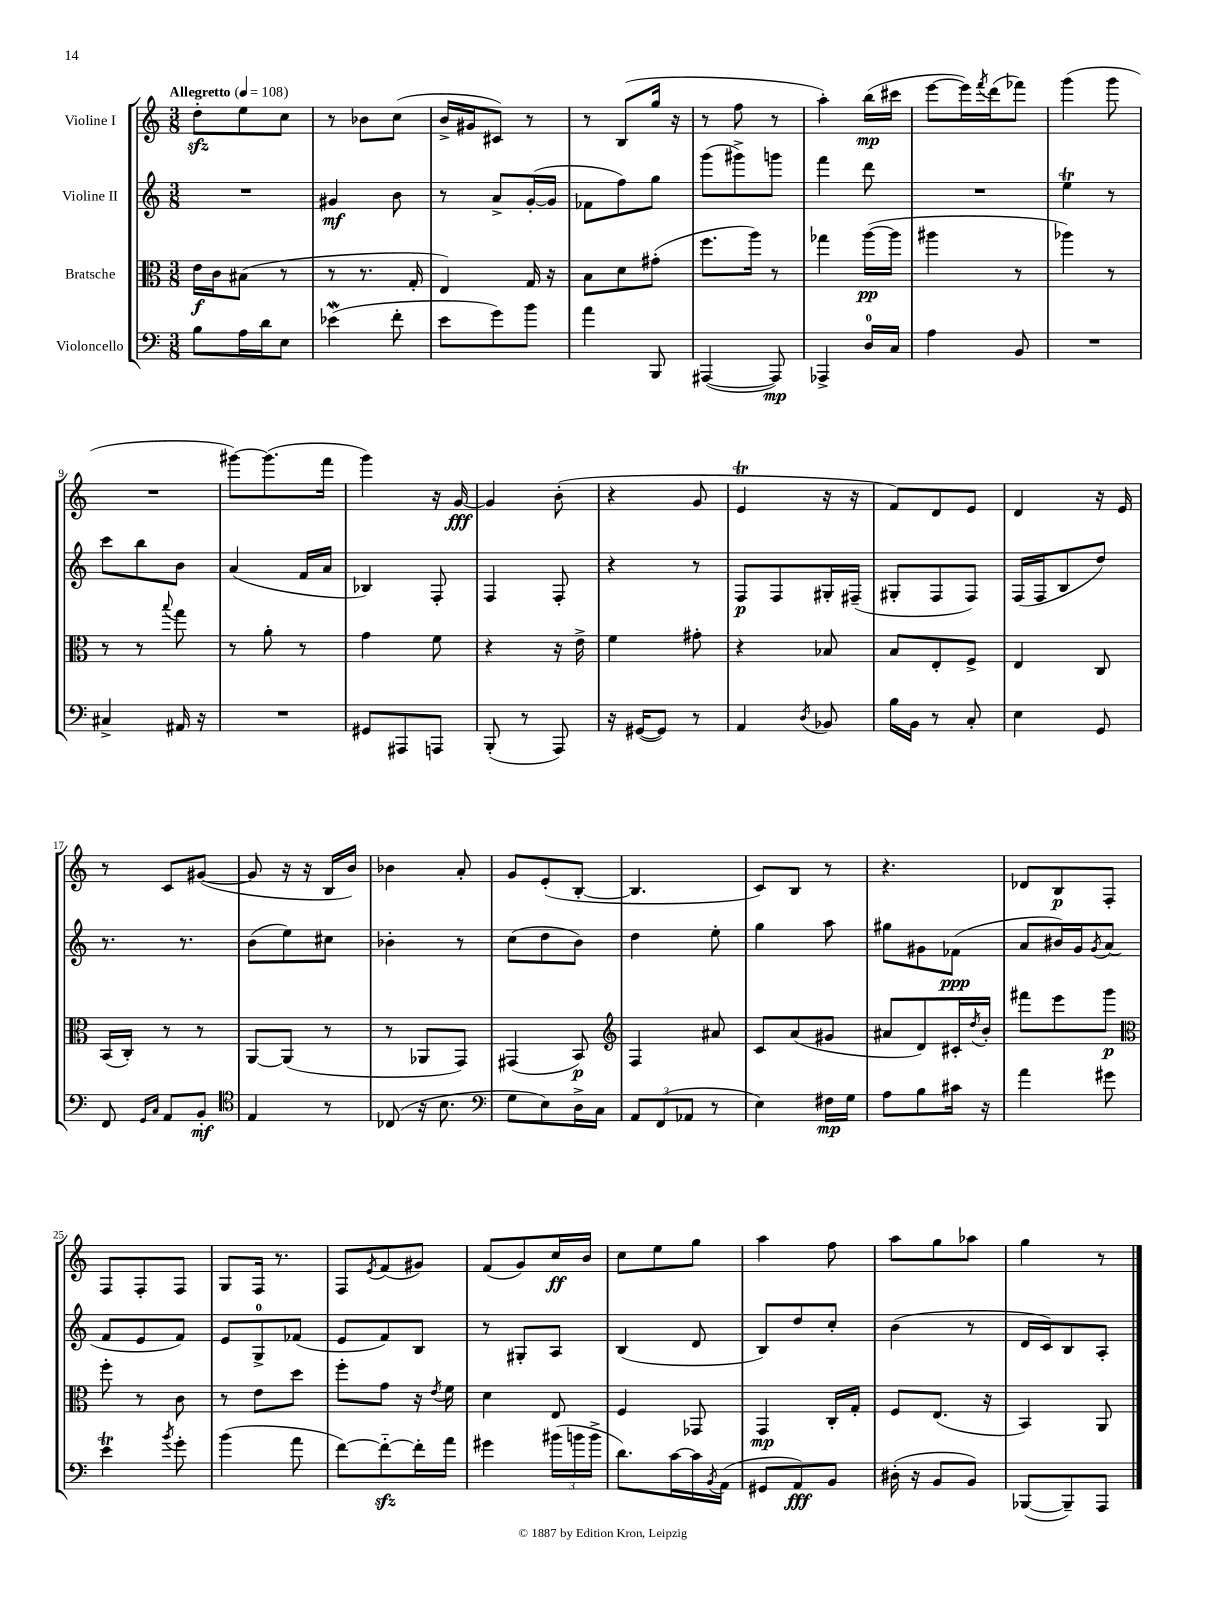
<<
\new StaffGroup <<
\new Staff = "s0" \with { instrumentName = "Violine I" } {
    \clef treble \key c \major \numericTimeSignature \time 3/8 \tempo "Allegretto" 4 = 108
    d''8-.\sfz e''8 c''8 |
    r8 bes'8 c''8( |
    b'16-> gis'16 cis'8) r8 |
    r8 b8( g''16 r16 |
    r8 f''8 r8 |
    a''4-.) b''16\mp( cis'''16 |
    e'''8~ e'''16) \acciaccatura { f'''8 } d'''16( fes'''8) |
    g'''4( g'''8 |
    R4. |
    gis'''8~) gis'''8.( f'''16 |
    g'''4) r16 g'16~\fff |
    g'4 b'8-.( |
    r4 g'8 |
    e'4\trill r16 r16 |
    f'8) d'8 e'8 |
    d'4 r16 e'16 |
    r8 c'8 gis'8~( |
    gis'8 r16 r16 b16 b'16) |
    bes'4 a'8-. |
    g'8 e'8-.( b8~-. |
    b4. |
    c'8) b8 r8 |
    r4. |
    des'8 b8\p f8-. |
    f8 f8-. f8 |
    g8 f16 r8. |
    f8 \acciaccatura { e'8 } f'8( gis'8) |
    f'8( g'8) c''16\ff b'16 |
    c''8 e''8 g''8 |
    a''4 f''8 |
    a''8 g''8 aes''8 |
    g''4 r8 \bar "|." |
}
\new Staff = "s1" \with { instrumentName = "Violine II" } {
    \clef treble \key c \major \numericTimeSignature \time 3/8
    R4. |
    gis'4\mf b'8 |
    r8 a'8-> g'16~-.( g'16 |
    fes'8 f''8) g''8 |
    g'''8( gis'''8->) g'''8 |
    f'''4 d'''8 |
    R4. |
    e''4\trill r8 |
    c'''8 b''8 b'8 |
    a'4( f'16 a'16 |
    bes4) f8-. |
    f4 f8-. |
    r4 r8 |
    f8\p f8 gis16-. fis16--( |
    gis8-. f8 f8) |
    f16( f16 b8 d''8) |
    r8. r8. |
    b'8( e''8) cis''8 |
    bes'4-. r8 |
    c''8( d''8 b'8) |
    d''4 e''8-. |
    g''4 a''8 |
    gis''8 gis'8 fes'8\ppp( |
    a'8 bis'16) g'16 \acciaccatura { g'8 } a'8( |
    f'8 e'8 f'8) |
    e'8 g8-0-> fes'8( |
    e'8 f'8) b8 |
    r8 gis8-. a8 |
    b4( d'8 |
    b8) d''8 c''8-. |
    b'4( r8 |
    d'16 c'16) b8 a8-. \bar "|." |
}
\new Staff = "s2" \with { instrumentName = "Bratsche" } {
    \clef alto \key c \major \numericTimeSignature \time 3/8
    e'16\f c'16 bis8( r8 |
    r8 r8. g16-. |
    e4) g16 r16 |
    b8 d'8 gis'8-.( |
    f''8. a''16) r8 |
    ges''4 a''16~\pp( a''16 |
    ais''4 r8 |
    aes''4) r8 |
    r8 r8 \appoggiatura { b''8 } g''8 |
    r8 a'8-. r8 |
    g'4 f'8 |
    r4 r16 e'16-> |
    f'4 gis'8-. |
    r4 bes8 |
    b8 e8-. f8-> |
    e4 c8 |
    b,16( c16-.) r8 r8 |
    a,8~ a,8( r8 |
    r8 aes,8 g,8) |
    gis,4( b,8\p) |
    \clef treble f4 ais'8 |
    c'8 a'8( gis'8 |
    ais'8 d'8) cis'16-. \acciaccatura { d''8 } b'16-. |
    fis'''8 e'''8 g'''8\p |
    \clef alto f''8-. r8 c'8 |
    r8 e'8 d''8 |
    f''8-. g'8 r16 \acciaccatura { e'8 } f'16 |
    d'4 e8 |
    f4 ges,8 |
    g,4\mp c16-. g16-. |
    f8 e8.( r16 |
    b,4) a,8 \bar "|." |
}
\new Staff = "s3" \with { instrumentName = "Violoncello" } {
    \clef bass \key c \major \numericTimeSignature \time 3/8
    b8 a16 d'16 e8 |
    ees'4\mordent( f'8-. |
    e'8 g'8) b'8 |
    a'4 b,,8 |
    ais,,4~( ais,,8\mp) |
    aes,,4-> d16-0 c16 |
    a4 b,8 |
    R4. |
    cis4-> ais,16 r16 |
    R4. |
    gis,8 ais,,8 a,,8 |
    b,,8-.( r8 a,,8) |
    r16 gis,16~( gis,8) r8 |
    a,4 \acciaccatura { d8 } bes,8 |
    b16 b,16 r8 c8-. |
    e4 g,8 |
    f,8 \grace { g,16 c16 } a,8 b,8-.\mf |
    \clef tenor e4 r8 |
    ces8( r16 b8. |
    \clef bass g8 e8) d16-> c16 |
    \tuplet 3/2 { a,8 f,8( aes,8 } r8 |
    e4) fis16\mp g16 |
    a8 b8 cis'16 r16 |
    a'4 gis'8 |
    e'4\trill \acciaccatura { b'8 } g'8-. |
    b'4( a'8 |
    f'8~) f'8~-_\sfz f'16-. a'16 |
    gis'4 \tuplet 3/2 { bis'16( b'16 b'16-> } |
    d'8.) c'16~ c'16 \acciaccatura { b,8 } a,16( |
    gis,8 a,8\fff) b,8 |
    dis16-.( r16 b,8 b,8) |
    bes,,8~( bes,,8--) a,,8 \bar "|." |
}
>>
>>
